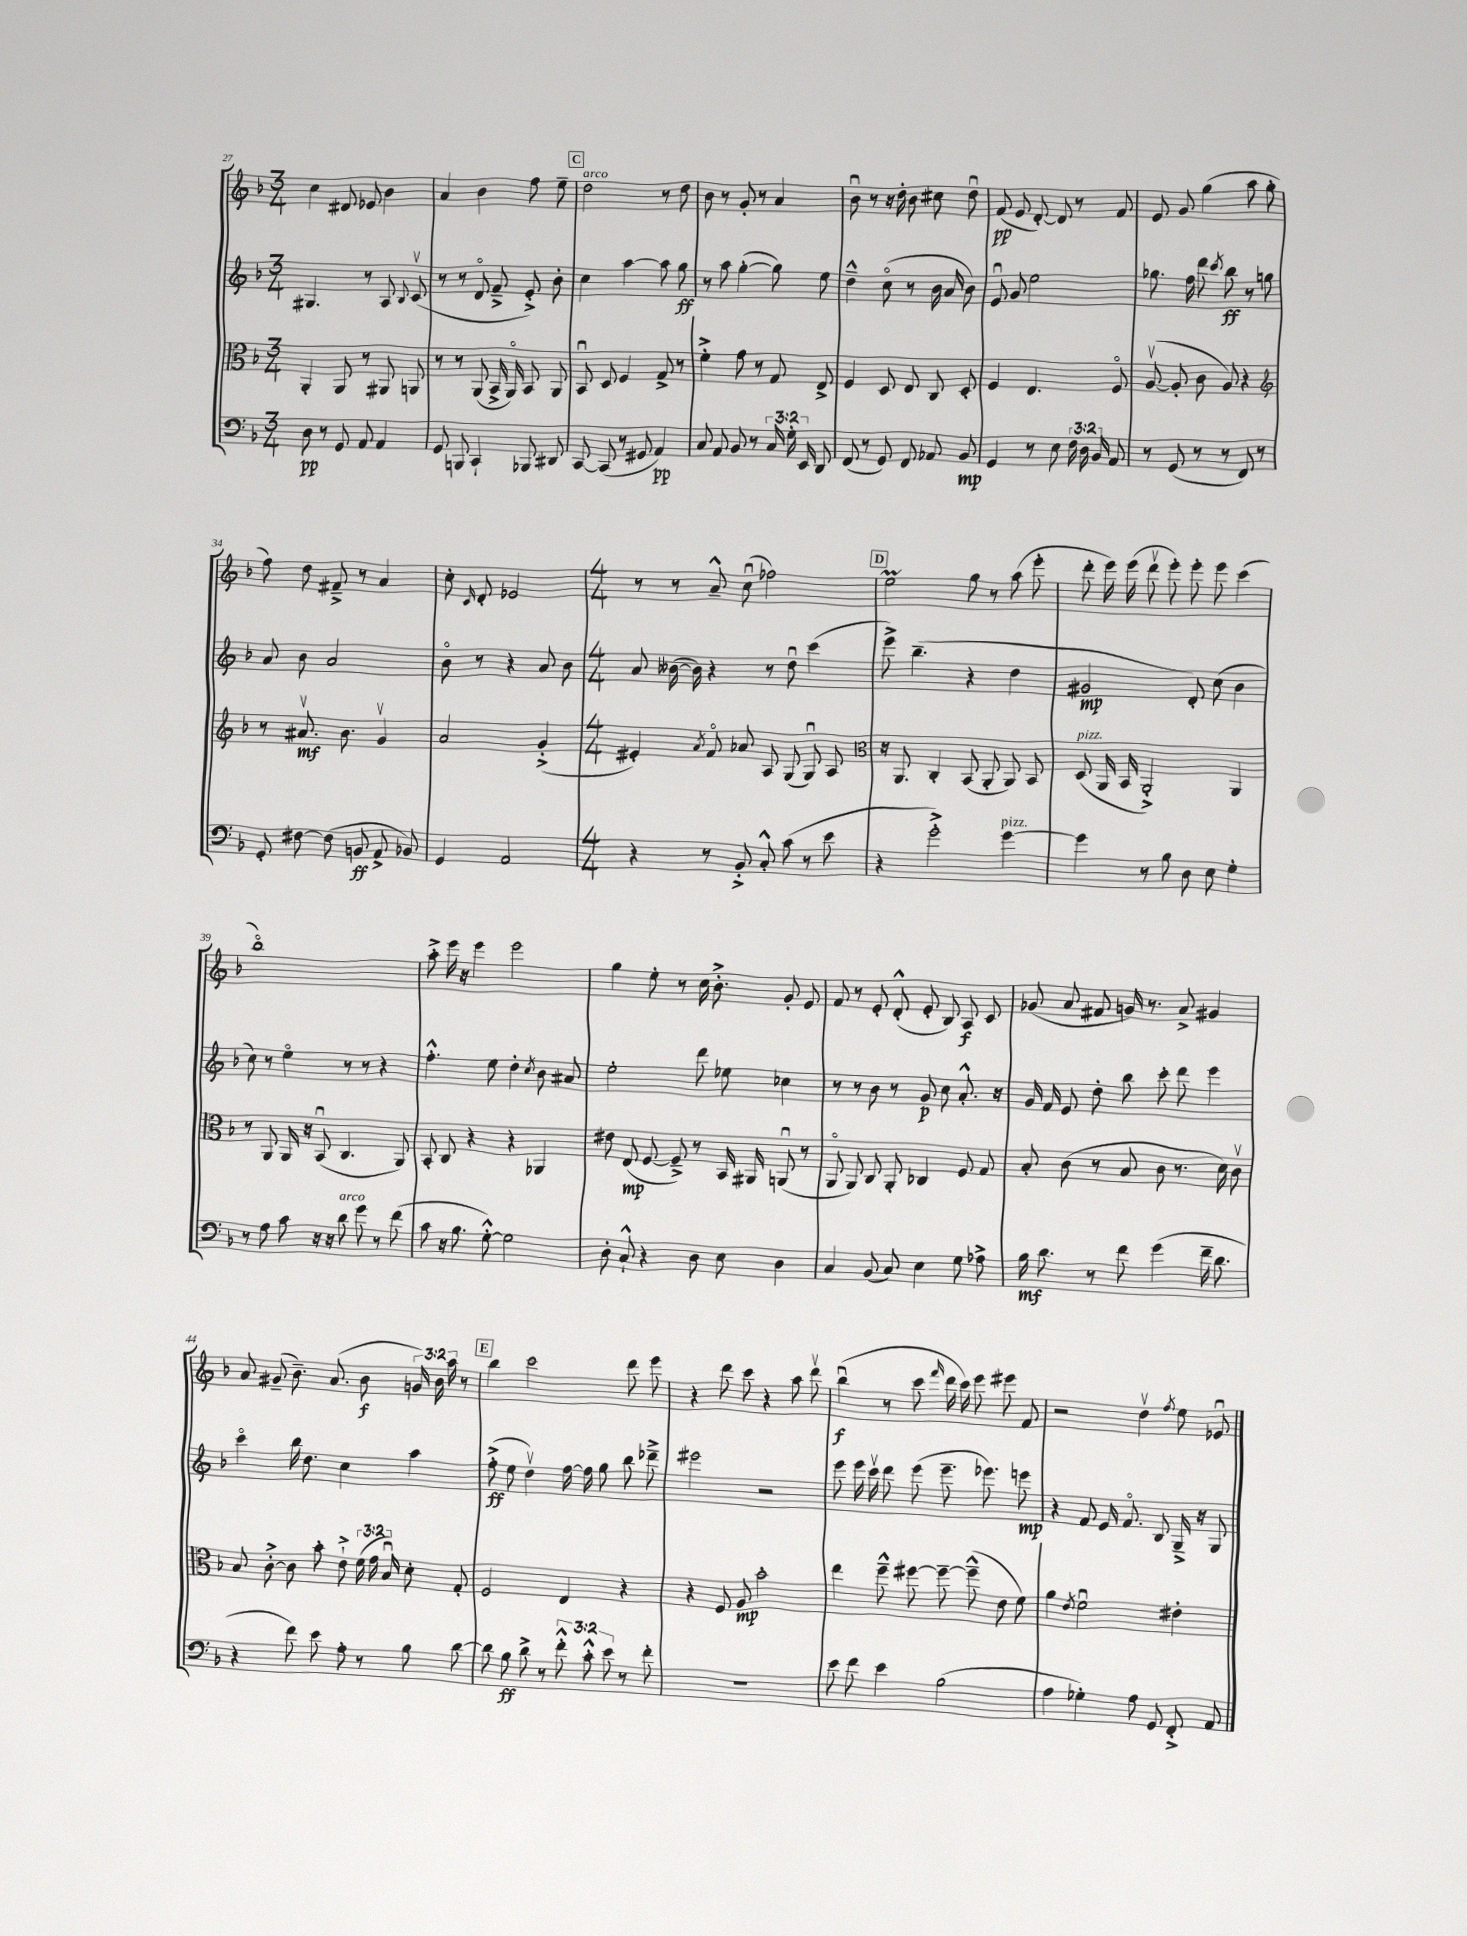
<<
\new StaffGroup <<
\new Staff = "s0" {
    \clef treble \key f \major \numericTimeSignature \time 3/4 \override Staff.TupletNumber.text = #tuplet-number::calc-fraction-text
    \autoBeamOff c''4 dis'8 ees'8 bes'4 |
    a'4 bes'4 f''8 e''8-- |
    \mark \markup { \box "C" } d''2^\markup { \italic "arco" } r8 d''8 |
    bes'8 r8 g'8-. r8 a'4 |
    bes'8\downbow r8 r16 d''16-. bes'8 cis''8 d''8\downbow |
    f'8\pp( e'8 d'8~-.) d'8 r8 f'8 |
    e'8 g'8 g''4( a''8 g''8-. |
    f''8) d''8 fis'8---> r8 a'4 |
    c''8-. \grace { c'16 } d'8-. ees'2 |
    \numericTimeSignature \time 4/4 r8 r8 a'8---^ c''8\downbow( fes''2) |
    \mark \markup { \box "D" } e''2\prall g''8 r8 a''8( e'''8-. |
    d'''8-. e'''16) e'''16( d'''8\upbow e'''8-.) e'''8-. e'''8 c'''4( |
    bes''1\flageolet) |
    a''8-.-> e'''16 r16 e'''4 e'''2 |
    g''4 e''8-. r8 c''16 bes'8.-.-> g'8-. e'8 |
    f'8 r8 e'8-. d'8-.-^( e'8-. bes8) a8\f c'8 |
    ges'8( a'8 fis'8 g'16) r8. a'8-> gis'4 |
    a'8 gis'8--( bes'8.--) a'8.( bes'8\f \tuplet 3/2 { g'16) bes'16 a''16 } r8 |
    \mark \markup { \box "E" } bes''4 c'''2 d'''8 e'''8 |
    r4 d'''8 c'''8 r4 a''8 d'''8\upbow |
    bes''4\downbow\f( r8 c'''8 \grace { f'''16 } d'''16 c'''16) e'''8 eis'''8 f'8 |
    r2 d''4\upbow \acciaccatura { f''8 } e''8 ees'8\downbow \bar "|." |
}
\new Staff = "s1" {
    \clef treble \key f \major \numericTimeSignature \time 3/4
    \autoBeamOff gis4. r8 a8 \appoggiatura { bes8 } c'8\upbow( |
    r8 r8 d'8\flageolet f'8---> e'8-.->) bes'8-. |
    \mark \markup { \box "C" } c''4 a''4~ a''8 g''8\ff |
    r8 a''8 g''4~-.( g''8) e''8 |
    d''4---^ c''8\flageolet( r8 bes'16 a'16 bes'8) |
    e'8\downbow g'8 e''2 |
    ges''8. f''16 d'''8 \acciaccatura { c'''8 } bes''8\ff r8 g''8 |
    a'8 bes'8 a'2 |
    bes'8\flageolet r8 r4 a'8 bes'8 |
    \numericTimeSignature \time 4/4 a'8 beses'16~( beses'16) r4 r8 d''8\downbow c'''4( |
    \mark \markup { \box "D" } e'''8->) bes''4.--( r4 d''4 |
    gis'2\mp d'8-.) c''8( bes'4 |
    c''8) r8 e''4\flageolet r8 r8 r4 |
    f''4.-.-^ e''8 d''4-. \acciaccatura { c''8 } bes'8 ais'8 |
    e''2-. d'''8 ees''8 ces''4 |
    r8 r8 bes'8 r8 g'8\p c''8 a'8.-.-^ r16 |
    g'16 f'16 e'8 d''8-. bes''8 c'''8-. d'''8 e'''4 |
    c'''4\flageolet bes''16 d''8. c''4 a''4 |
    \mark \markup { \box "E" } f''8-.->\ff( e''8 d''4\upbow) f''16~ f''16 g''8 bes''8 des'''8---> |
    eis'''2 r2 |
    e'''8 e'''16 c'''16\upbow d'''8 e'''8( e'''8.-- ees'''8.) e'''8\mp |
    r4 f'8 e'16 f'8.\flageolet bes8 g16---> r16 g8 \bar "|." |
}
\new Staff = "s2" {
    \clef alto \key f \major \numericTimeSignature \time 3/4 \override Staff.TupletNumber.text = #tuplet-number::calc-fraction-text
    \autoBeamOff a,4-. a,8 r8 ais,8 a,8 |
    r8 r8 a,8( bes,16-> a,16\flageolet) bes,8 a,8 |
    \mark \markup { \box "C" } bes,8\downbow d8 f4 g8-> r8 |
    f'4-.-> g'8 r8 g8 e8-> |
    f4 d8 e8 c8 d8-. |
    f4 e4. f8\flageolet |
    a8~\upbow( a8-. c'8 a8) r4 |
    \clef treble r8 ais'8.\upbow\mf bes'8. g'4\upbow |
    a'2 g'4-.->( |
    \numericTimeSignature \time 4/4 eis'4-.) \acciaccatura { a'8 } f'8\flageolet aes'8 a8 g8( g8\downbow) a8 |
    \mark \markup { \box "D" } \clef alto r16 a,8. c4-. bes,8( a,8-. a,8) bes,8 |
    d8^\markup { \italic "pizz." }( a,16 bes,16 a,2-.->) a,4 |
    r8 a,8 a,16 r16 bes,8\downbow( c4. a,8) |
    bes,8-. c8 r4 r4 aes,4 |
    eis'8 e8\mp( f8~ f8--->) r8 bes,16 ais,16 a,8\downbow( r8 |
    a,8\flageolet a,8) c8 a,8-. ces4 f8 g8 |
    bes8-. c'8( r8 bes8 c'8 r8. d'16) c'8\upbow |
    bes8 c'8~-.-> c'8 bes'8-. e'8-!-> \tuplet 3/2 { f'16( g'16 bes16\downbow) } d'8-. g8-. |
    \mark \markup { \box "E" } f2 e4 r4 |
    r4 f8 a8\mp bes'2-. |
    e''4 f''8---^ fis''8~ fis''8~-- fis''8---^( e'8 f'8) |
    a'4 \acciaccatura { e'8 } f'2\downbow eis'4-. \bar "|." |
}
\new Staff = "s3" {
    \clef bass \key f \major \numericTimeSignature \time 3/4 \override Staff.TupletNumber.text = #tuplet-number::calc-fraction-text
    \autoBeamOff d8\pp r8 g,8 a,8 a,4 |
    g,8 b,,8 c,4-! bes,,8 dis,8 |
    \mark \markup { \box "C" } c,8~ c,8( r8 gis,8 a,4\pp) |
    c8 a,8 bes,8 r8 \tuplet 3/2 { c16 g16-. e,16 } d,8 |
    f,8( r8 g,8) f,8 aes,8 bes,8\mp |
    g,4 r8 e8 \tuplet 3/2 { f16 d16 bes,16 } a,8 |
    r8 g,8( r8 r8 f,8) r8 |
    g,8-. fis8~ fis8( b,8\ff a,8-> bes,8) |
    g,4 a,2 |
    \numericTimeSignature \time 4/4 r4 r8 bes,8-.-> c8-.-^ c'8( r8 e'8 |
    \mark \markup { \box "D" } r4 g'2-.->) g'4~^\markup { \italic "pizz." } |
    g'4 r8 bes8 d8 e8 g4-. |
    r8 a8 c'8 r16 r16 d'8^\markup { \italic "arco" } g'8 r8 f'8( |
    c'8 r16 bes8. g8~-.-^) g2 |
    d8-. c8-!-^ r4 d8 e8 d4 |
    c4 bes,8( c8) e4 g8 aes8-> |
    bes16\mf d'8. r8 f'8 g'4( f'16-- d'8. |
    r4 f'8) e'8 a8-. r8 bes8 d'8~ |
    \mark \markup { \box "E" } d'8 bes8\ff d'8-> r8 \tuplet 3/2 { f'8-.-^ c'8-.-^ e'8 } r8 f'8-. |
    R1 |
    e'8 f'8 e'4 bes2( |
    a4 ges4-.) a8 g,8 f,8-.-> a,8 \bar "|." |
}
>>
>>
\layout { \context { \Score currentBarNumber = #27 } }
